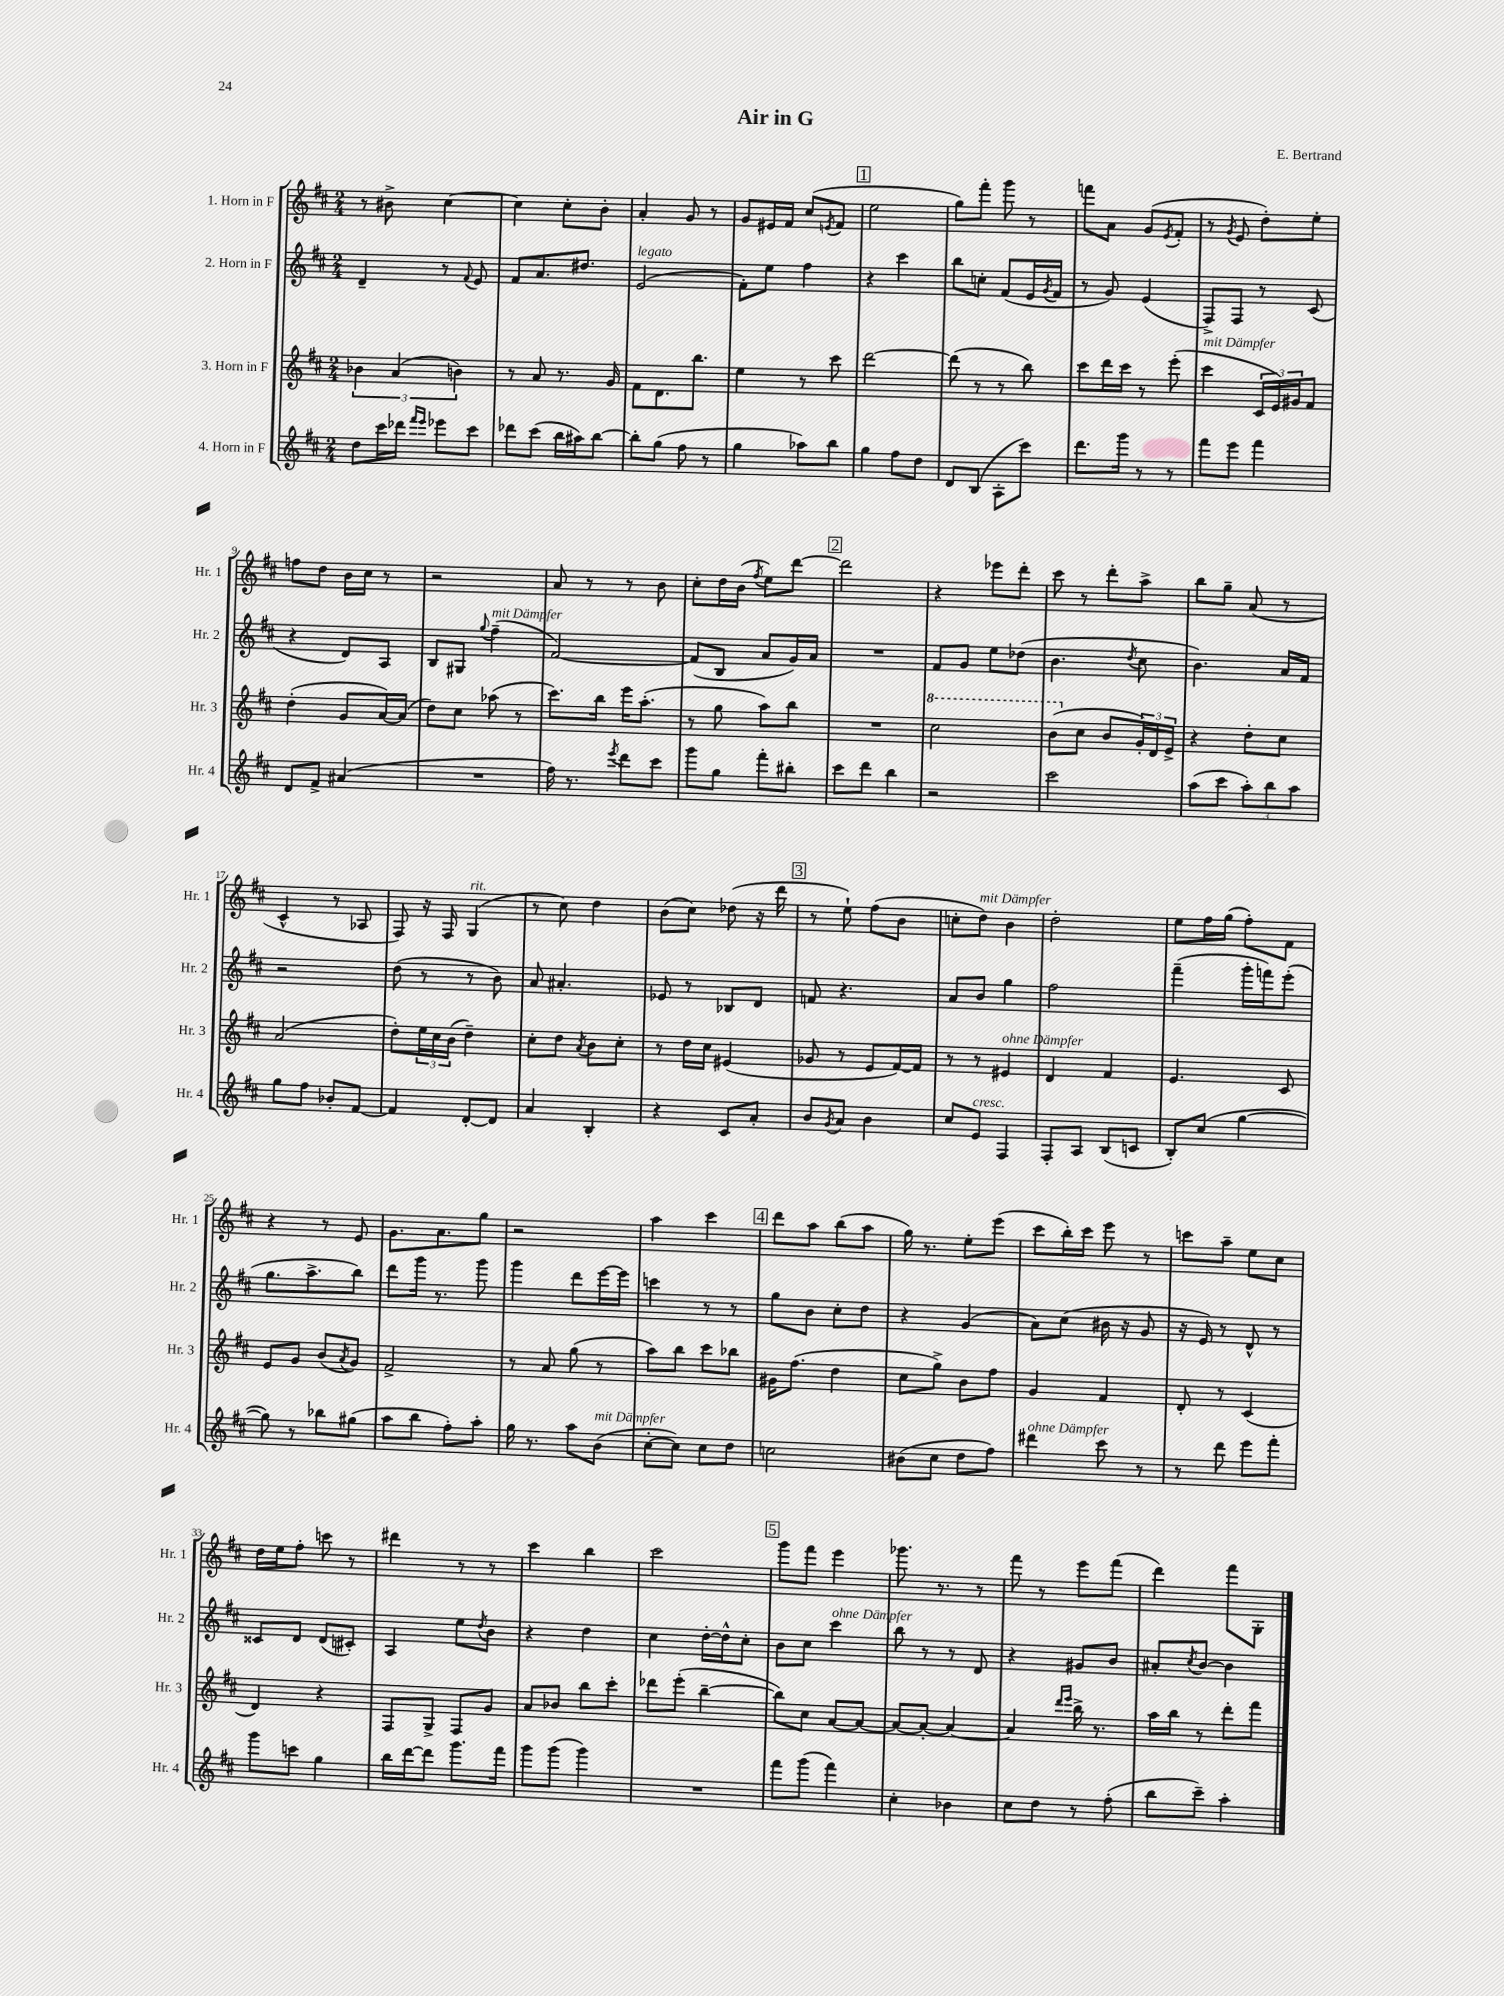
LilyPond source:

\header { title = "Air in G" composer = "E. Bertrand" }
<<
\new StaffGroup <<
\new Staff = "s0" \with { instrumentName = "1. Horn in F" shortInstrumentName = "Hr. 1" } {
    \clef treble \key d \major \numericTimeSignature \time 2/4
    r8 bis'8-> cis''4~ |
    cis''4 cis''8-. b'8-. |
    a'4-. g'8 r8 |
    g'8 eis'16 fis'16 cis''8( \acciaccatura { e'8 } fis'8 |
    \mark \markup { \box "1" } e''2 |
    g''8) fis'''8-. g'''8 r8 |
    f'''8 a'8 g'8( \acciaccatura { e'8 } fis'8-. |
    r8 \acciaccatura { g'8 } e'8 d''8-.) e''8-. |
    f''8 d''8 b'16 cis''16 r8 |
    r2 |
    a'8 r8 r8 b'8 |
    cis''8-. d''16 b'16( \acciaccatura { fis''8 } e''8) d'''8~ |
    \mark \markup { \box "2" } d'''2 |
    r4 ees'''8 d'''8-. |
    cis'''8 r8 d'''8-. a''8-> |
    b''8 g''8-- a'8( r8 |
    cis'4-^ r8 aes8 |
    fis8) r16 fis16 g4^\markup { \italic "rit." }( |
    r8 cis''8) d''4 |
    b'8( cis''8) des''8( r16 d'''16 |
    \mark \markup { \box "3" } r8 e''8-!) fis''8( b'8 |
    c''8-. d''8^\markup { \italic "mit Dämpfer" }) b'4 |
    d''2-. |
    e''8 fis''16 g''16( fis''8-.) fis'8 |
    r4 r8 e'8 |
    g'8. a'8. g''8 |
    r2 |
    a''4 cis'''4 |
    \mark \markup { \box "4" } d'''8 a''8 b''8( a''8 |
    g''16) r8. e''8-. e'''8( |
    cis'''8 b''16-.) cis'''16 e'''8 r8 |
    c'''8 a''8-- e''8 cis''8 |
    d''16 e''16 fis''8-. c'''8 r8 |
    dis'''4 r8 r8 |
    cis'''4 b''4 |
    cis'''2 |
    \mark \markup { \box "5" } g'''8 fis'''8 e'''4 |
    ges'''8. r8. r8 |
    fis'''8 r8 e'''8 fis'''8( |
    d'''4) fis'''8 g8-. \bar "|." |
}
\new Staff = "s1" \with { instrumentName = "2. Horn in F" shortInstrumentName = "Hr. 2" } {
    \clef treble \key d \major \numericTimeSignature \time 2/4
    d'4-- r8 \appoggiatura { fis'8 } e'8 |
    fis'8 a'8. dis''8. |
    e'2^\markup { \italic "legato" }( |
    fis'8-.) e''8 fis''4 |
    \mark \markup { \box "1" } r4 cis'''4 |
    b''8 c''8-. fis'8( e'16 \acciaccatura { g'8 } fis'16 |
    r8 g'8) e'4( |
    fis8->) fis8 r8 cis'8( |
    r4 d'8) a8 |
    b8 gis8 \appoggiatura { g''8 } fis''4--^\markup { \italic "mit Dämpfer" }( |
    fis'2~) |
    fis'8( b8 a'8 g'16) a'16 |
    \mark \markup { \box "2" } R2 |
    fis'8 g'8 e''8 des''8( |
    b'4. \acciaccatura { d''8 } cis''8 |
    b'4.) a'16 fis'16 |
    r2 |
    d''8( r8 r8 b'8) |
    a'8 ais'4.-. |
    ees'8 r8 bes8 d'8 |
    \mark \markup { \box "3" } f'8 r4. |
    a'8 b'8 g''4 |
    fis''2 |
    fis'''4--( g'''16-. f'''16) e'''8-.( |
    g''8. a''8.-> b''8) |
    d'''8 g'''16 r8. g'''8 |
    g'''4 d'''8 e'''16~ e'''16 |
    c'''4 r8 r8 |
    \mark \markup { \box "4" } g''8 b'8 cis''8-. d''8 |
    r4 g'4( |
    a'8) cis''8( bis'16 r16 g'8 |
    r16 e'16) r8 d'8-^ r8 |
    cisis'8 d'8 d'8( cis'8-.) |
    a4 e''8 \acciaccatura { d''8 } b'8 |
    r4 d''4 |
    cis''4 d''16~-. d''16-^ cis''8-. |
    \mark \markup { \box "5" } b'8 cis''8 cis'''4^\markup { \italic "ohne Dämpfer" } |
    b''8 r8 r8 d'8 |
    r4 gis'8 b'8 |
    ais'8-. \acciaccatura { cis''8 } b'8~ b'4 \bar "|." |
}
\new Staff = "s2" \with { instrumentName = "3. Horn in F" shortInstrumentName = "Hr. 3" } {
    \clef treble \key d \major \numericTimeSignature \time 2/4
    \tuplet 3/2 { bes'4 a'4( b'4) } |
    r8 a'8 r8. g'16 |
    fis'8 d'8. b''8. |
    e''4 r8 cis'''8 |
    \mark \markup { \box "1" } d'''2~ |
    d'''8( r8 r8 b''8) |
    cis'''8 d'''16 cis'''16 r8 e'''8-.( |
    cis'''4^\markup { \italic "mit Dämpfer" } \tuplet 3/2 { cis'16 e'16) gis'16 } fis'8 |
    d''4-.( g'8 a'16~) a'16( |
    d''8) cis''8 aes''8( r8 |
    cis'''8.) b''16 e'''16 a''8.-.( |
    r8 g''8 a''8) b''8 |
    \mark \markup { \box "2" } R2 |
    \ottava #1 cis'''2 |
    b''8( \ottava #0 cis''8 b'8 \tuplet 3/2 { g'16-.) d'16 e'16-> } |
    r4 d''8-. cis''8 |
    a'2( |
    d''8-.) \tuplet 3/2 { e''16 cis''16 b'16( } d''4--) |
    cis''8-. d''8 \acciaccatura { a'8 } b'8 cis''8-. |
    r8 d''16 cis''16 eis'4( |
    \mark \markup { \box "3" } ges'8 r8 e'8 fis'16~) fis'16 |
    r8 r8 eis'4^\markup { \italic "ohne Dämpfer" } |
    d'4 fis'4 |
    e'4. cis'8 |
    e'8 g'8 b'8( \acciaccatura { a'8 } g'8) |
    fis'2-> |
    r8 a'8 g''8( r8 |
    a''8) b''8 cis'''8 bes''8 |
    \mark \markup { \box "4" } gis'16 fis''8.( d''4 |
    cis''8 g''8->) b'8 fis''8 |
    g'4 fis'4 |
    d'8-. r8 cis'4( |
    d'4) r4 |
    fis8 g8-> fis8 g'8 |
    a'8 bes'8 b''8 cis'''8-. |
    des'''8 e'''8-.( b''4~-- |
    \mark \markup { \box "5" } b''8) cis''8 a'8~ a'8~ |
    a'8~ a'8~-. a'4~ |
    a'4 \grace { d'''16 e'''16 } b''16-> r8. |
    a''16 b''16 r8 d'''8-. fis'''8 \bar "|." |
}
\new Staff = "s3" \with { instrumentName = "4. Horn in F" shortInstrumentName = "Hr. 4" } {
    \clef treble \key d \major \numericTimeSignature \time 2/4
    d''8 cis'''16 des'''16 \grace { fis'''16 e'''16 } ees'''8 cis'''8 |
    des'''8 cis'''8( b''16 ais''16) b''8~ |
    b''8-. g''8( fis''8 r8 |
    g''4 aes''8) b''8 |
    \mark \markup { \box "1" } g''4 fis''8 d''8 |
    d'8 b8( a8-. cis'''8) |
    d'''8. g'''16 r8 r8 |
    fis'''8 e'''8 fis'''4 |
    d'8 fis'8-> ais'4( |
    R2 |
    fis''16) r8. \acciaccatura { e'''8 } d'''8 cis'''8 |
    g'''8 g''8 fis'''8-. bis''8-. |
    \mark \markup { \box "2" } cis'''8 d'''8 b''4 |
    r2 |
    cis'''2 |
    a''8( cis'''8 \tuplet 3/2 { a''8-.) b''8 a''8 } |
    g''8 fis''8 bes'8-. fis'8~ |
    fis'4 d'8~-. d'8 |
    a'4 b4-. |
    r4 cis'8 a'8-. |
    \mark \markup { \box "3" } b'8 \acciaccatura { g'8 } a'8 b'4 |
    cis''8 e'8^\markup { \italic "cresc." } fis4 |
    fis8-. a8 b8( c'8 |
    b8-.) cis''8( g''4~ |
    g''8) r8 bes''8 gis''8( |
    a''8 b''8 fis''8-.) a''8-. |
    g''16 r8. a''8 b'8^\markup { \italic "mit Dämpfer" }( |
    cis''8~-. cis''8) cis''8 d''8 |
    \mark \markup { \box "4" } c''2 |
    bis'8( cis''8 d''8 fis''8) |
    dis'''4^\markup { \italic "ohne Dämpfer" } cis'''8 r8 |
    r8 d'''8 e'''8 fis'''8-. |
    g'''8 c'''8 g''4 |
    b''16 d'''16~ d'''8 g'''8. fis'''16 |
    g'''8 g'''8( g'''4) |
    R2 |
    \mark \markup { \box "5" } fis'''8 g'''8( fis'''4) |
    cis''4-. bes'4 |
    cis''8 d''8 r8 fis''8-.( |
    b''8 cis'''8--) a''4-. \bar "|." |
}
>>
>>
